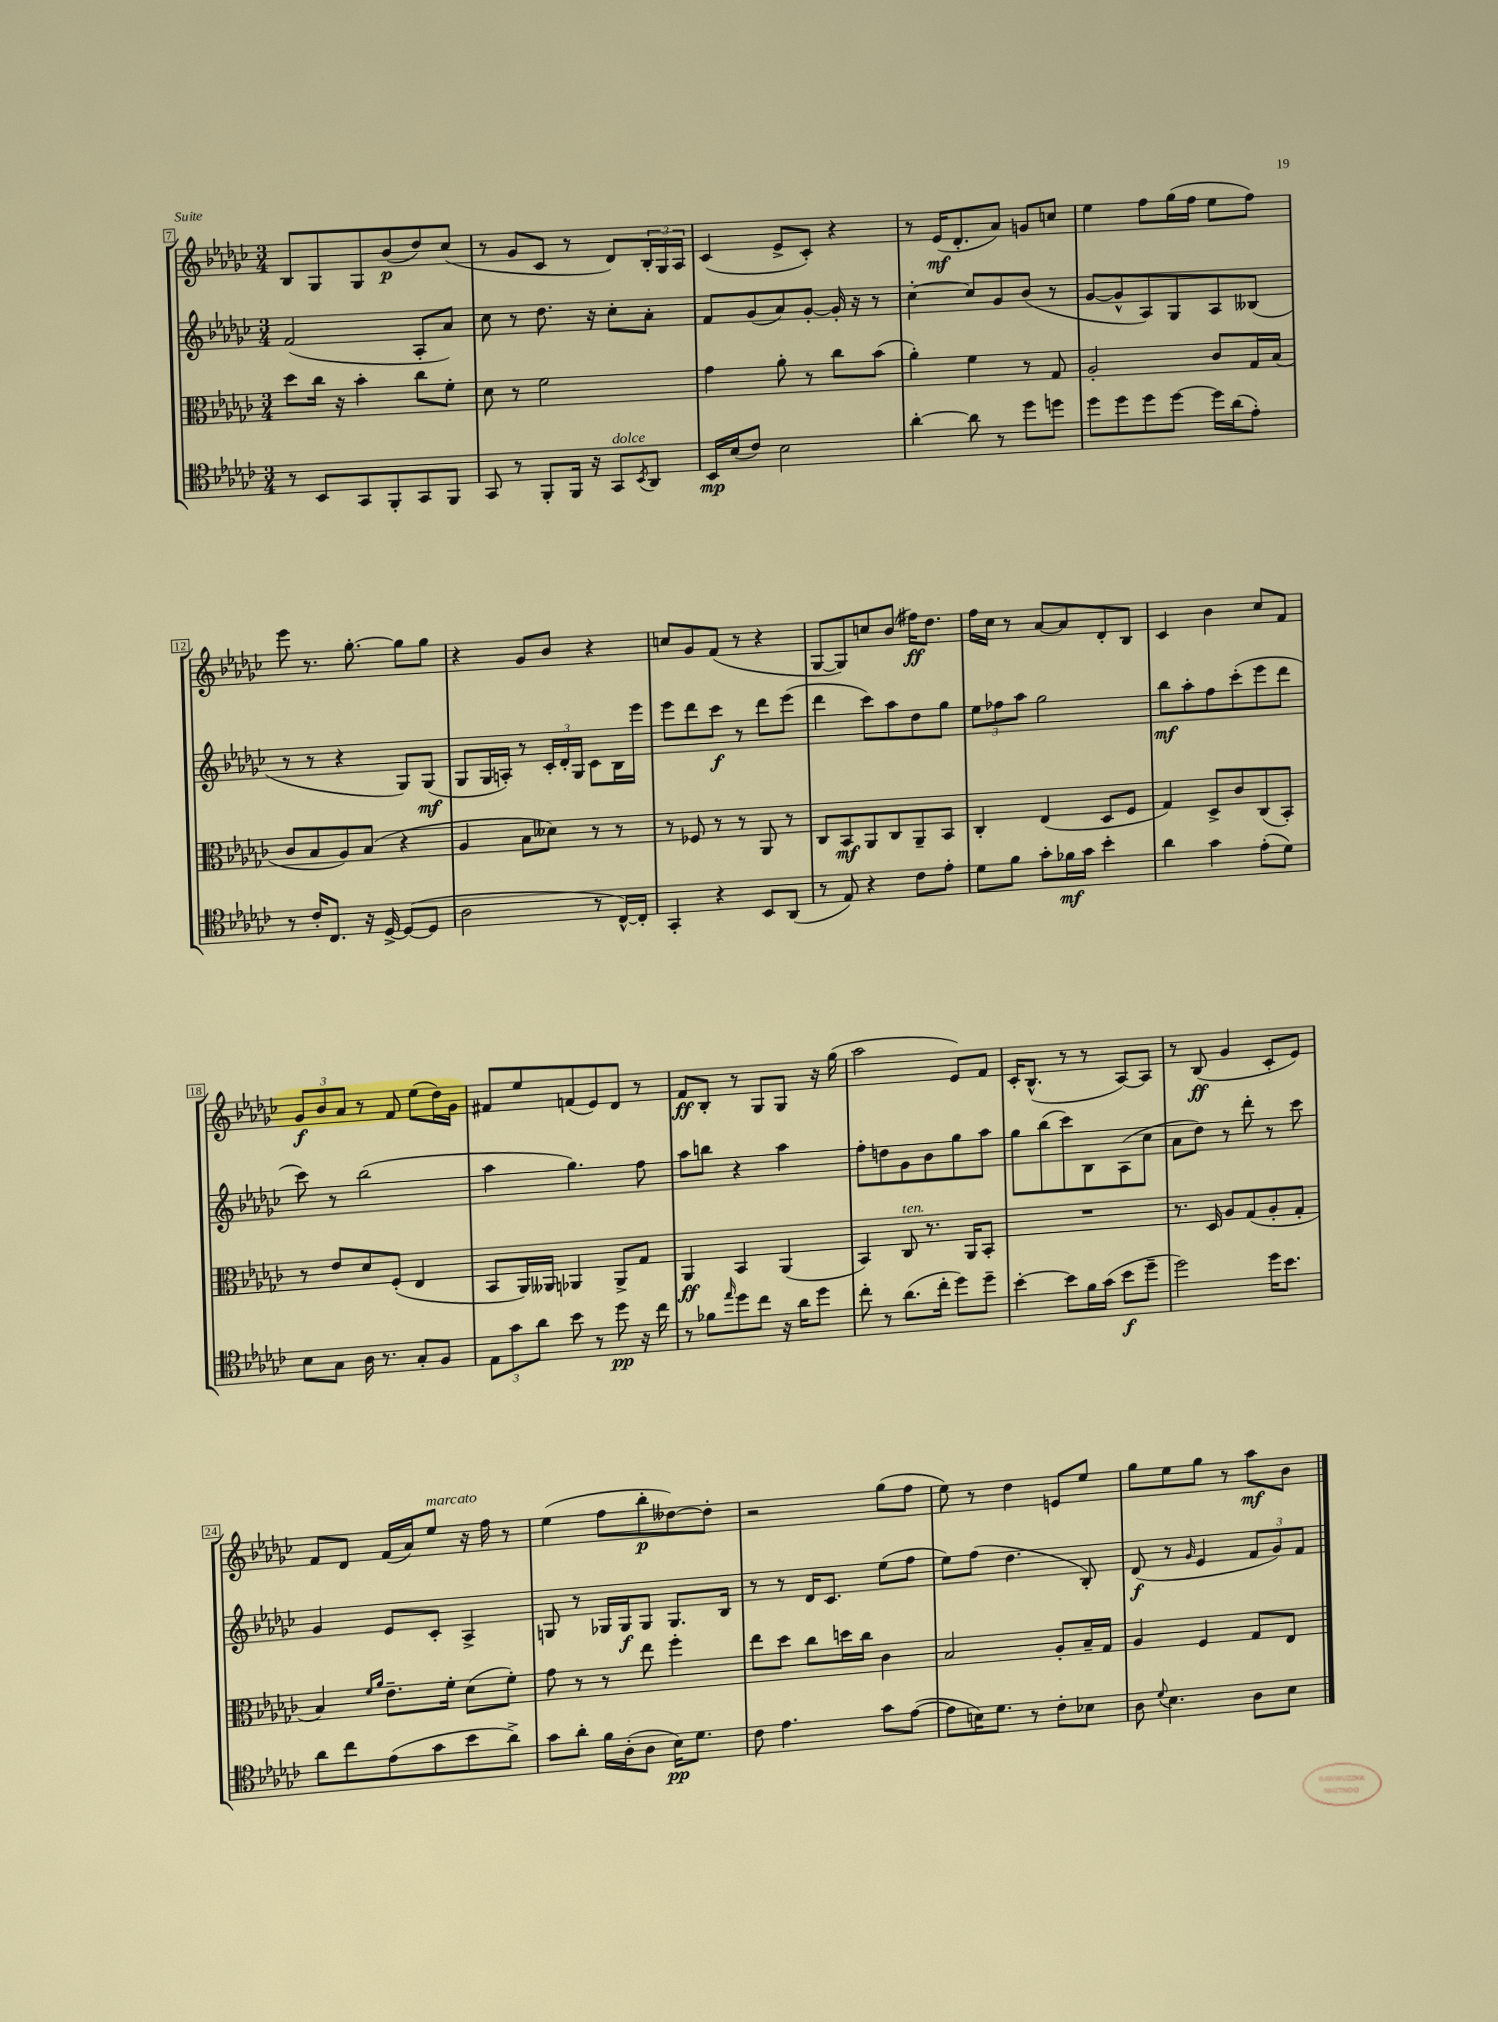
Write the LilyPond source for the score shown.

<<
\new StaffGroup <<
\new Staff = "s0" {
    \clef treble \key ges \major \numericTimeSignature \time 3/4
    bes8 ges8 ges8 bes'8\p( des''8) ces''8( |
    r8 ges'8 ces'8 r8 des'8) \tuplet 3/2 { bes16-. ges16 aes16 } |
    ces'4( ees'8-> ces'8-.) r4 |
    r8 ees'16\mf( des'8.-. aes'8) g'8 c''8 |
    ees''4 f''8 ges''16( f''16 ees''8 f''8) |
    ees'''8 r8. ges''8.~-. ges''8 ges''8 |
    r4 ges'8 bes'8 r4 |
    c''8 ges'8 f'8( r8 r4 |
    ges8~ ges8) c''8 bes'8( fis''16\ff) des''8. |
    f''16 ces''16 r8 aes'8~ aes'8 des'8-. bes8 |
    ces'4 bes'4 ces''8 f'8 |
    \tuplet 3/2 { ges'8\f bes'8 aes'8 } r8 f'8 ees''8( des''16) ges'16 |
    fis'8 ees''8 f'8( ees'8) des'8 r8 |
    f'8\ff bes8-. r8 ges8 ges8 r16 ges''16( |
    aes''2 ees'8) f'8 |
    ces'16-. bes8.-^( r8 r8 aes8~) aes8 |
    r8 bes8\ff( ges'4 ces'8-. ees'8) |
    f'8 des'8 f'16( aes'16) ees''8^\markup { \italic "marcato" } r16 f''16 r8 |
    ees''4( f''8 bes''8-.\p deses''8~) deses''8-. |
    r2 ges''8( f''8 |
    ees''8) r8 des''4 e'8 ees''8 |
    ges''8 ees''8 ges''8 r8 aes''8\mf bes'8 \bar "|." |
}
\new Staff = "s1" {
    \clef treble \key ges \major \numericTimeSignature \time 3/4
    f'2( aes8-. aes'8) |
    ces''8 r8 des''8. r16 ces''8-. aes'8-. |
    f'8 ges'8( aes'8) ges'8~-. ges'16-. r16 r8 |
    ces''4~-. ces''8 ges'8 bes'8( r8 |
    ges'8~ ges'8-^ aes8) ges8 aes8 beses8( |
    r8 r8 r4 ges8) ges8\mf( |
    ges8 ges16 a16-.) r8 \tuplet 3/2 { ces'16-. des'16-. ges16 } ces'8 bes16 ees'''16 |
    ees'''8 des'''8 ces'''8\f r8 des'''8 ees'''8( |
    des'''4 ces'''8) aes''8 des''8 ges''8 |
    \tuplet 3/2 { ees''8 fes''8 aes''8 } ges''2 |
    bes''8\mf aes''8-. f''8 ces'''8-.( ees'''8 des'''8 |
    ces'''8) r8 bes''2( |
    aes''4 ges''4.) f''8 |
    aes''8 b''8 r4 aes''4 |
    f''8-. d''8 ges'8 bes'8 ges''8 aes''8 |
    ges''8 bes''8( ces'''8) bes8 aes8( ces''8 |
    aes'8 des''8) r8 des'''8-. r8 ces'''8 |
    ges'4 ees'8 ces'8-. aes4-> |
    g8 r8 ges16 ges16\f ges8 ges8. bes16 |
    r8 r8 des'16 ces'8. ees''8( f''8 |
    ees''8) f''8( des''4. bes8-.) |
    des'8\f( r8 \grace { ges'16 } ees'4 \tuplet 3/2 { f'8 ges'8) f'8 } \bar "|." |
}
\new Staff = "s2" {
    \clef alto \key ges \major \numericTimeSignature \time 3/4
    des''8 ces''16 r16 bes'4-. ces''8 f'8-. |
    des'8 r8 f'2 |
    ges'4 aes'8-. r8 ces''8 bes'8( |
    aes'4-.) f'4 r8 ges8 |
    aes2-. ces'8 ges16 bes16( |
    ces'8 bes8 aes8) bes8( r4 |
    aes4 bes8 deses'8) r8 r8 |
    r8 fes8 r8 r8 aes,8 r8 |
    ces8 bes,8\mf aes,8 ces8 aes,8-- bes,8 |
    ces4-. ees4( des8 f8 |
    ges4) des8-> ces'8 ces8( bes,8-.) |
    r8 ees'8 des'8 f8-.( ees4 |
    bes,8 aes,16) aeses,16 aes,4 aes,8-> ges8 |
    aes,4\ff bes,4 aes,4( |
    bes,4) ces8^\markup { \italic "ten." } r8. aes,16 bes,8-. |
    R2. |
    r8. des16 aes8 ges8( aes8-. ges8-. |
    bes4) \grace { f'16 aes'16 } ees'8.-- f'16-. des'8( f'8-.) |
    ges'8 r8 r8 ees''8 f''4-. |
    ees''8 des''8 ces''8 d''16 ces''16 ces'4 |
    bes2 aes8-. bes16-- ges16 |
    aes4 f4 ges8 ees8 \bar "|." |
}
\new Staff = "s3" {
    \clef tenor \key ges \major \numericTimeSignature \time 3/4
    r8 bes,8 ges,8 f,8-. ges,8 f,8 |
    ges,8 r8 f,8-. f,16 r16 ges,8^\markup { \italic "dolce" } \acciaccatura { bes,8 } aes,8 |
    bes,16\mp bes16( ces'8) bes2 |
    aes'4~-. aes'8 r8 des''8 d''8 |
    des''8 des''8 des''8 des''8~ des''16 aes'16( ees'8-.) |
    r8 ces'16-. ces8. r16 des16~-> des8~( des8 |
    aes2 r8 ces16~-^) ces16-. |
    ges,4-. r4 bes,8 aes,8( |
    r8 ees8) r4 ces'8 ees'8-. |
    des'8 f'8 ges'8-. fes'16\mf ges'16 bes'4-. |
    aes'4 ges'4 ees'8-.( des'8) |
    bes8 ges8 aes16 r8. ges8-. f8 |
    \tuplet 3/2 { ees8 ges'8 aes'8 } bes'8 r8 des''8\pp r16 ces''16 |
    r8 fes'8 \grace { ees''16 } des''8 ces''8 r16 aes'16 des''8 |
    ces''8-. r8 aes'8.( ces''16-. des''8) des''8-- |
    bes'4~-. bes'8 f'16 ges'16( bes'8\f des''8-- |
    des''2) des''16 bes'8. |
    aes'8 ces''8 ees'8( ges'8 bes'8 aes'8->) |
    ges'8 aes'8-. f'16 aes16-.( aes8 bes16\pp) des'8. |
    ces'8 ees'4. ges'8 ees'8~( |
    ees'8 b16) des'8. r8 ces'8-. bes8 |
    aes8 \appoggiatura { des'8 } bes4. aes8 bes8 \bar "|." |
}
>>
>>
\layout { \context { \Score currentBarNumber = #7 \override BarNumber.stencil = #(make-stencil-boxer 0.1 0.3 ly:text-interface::print) } }
